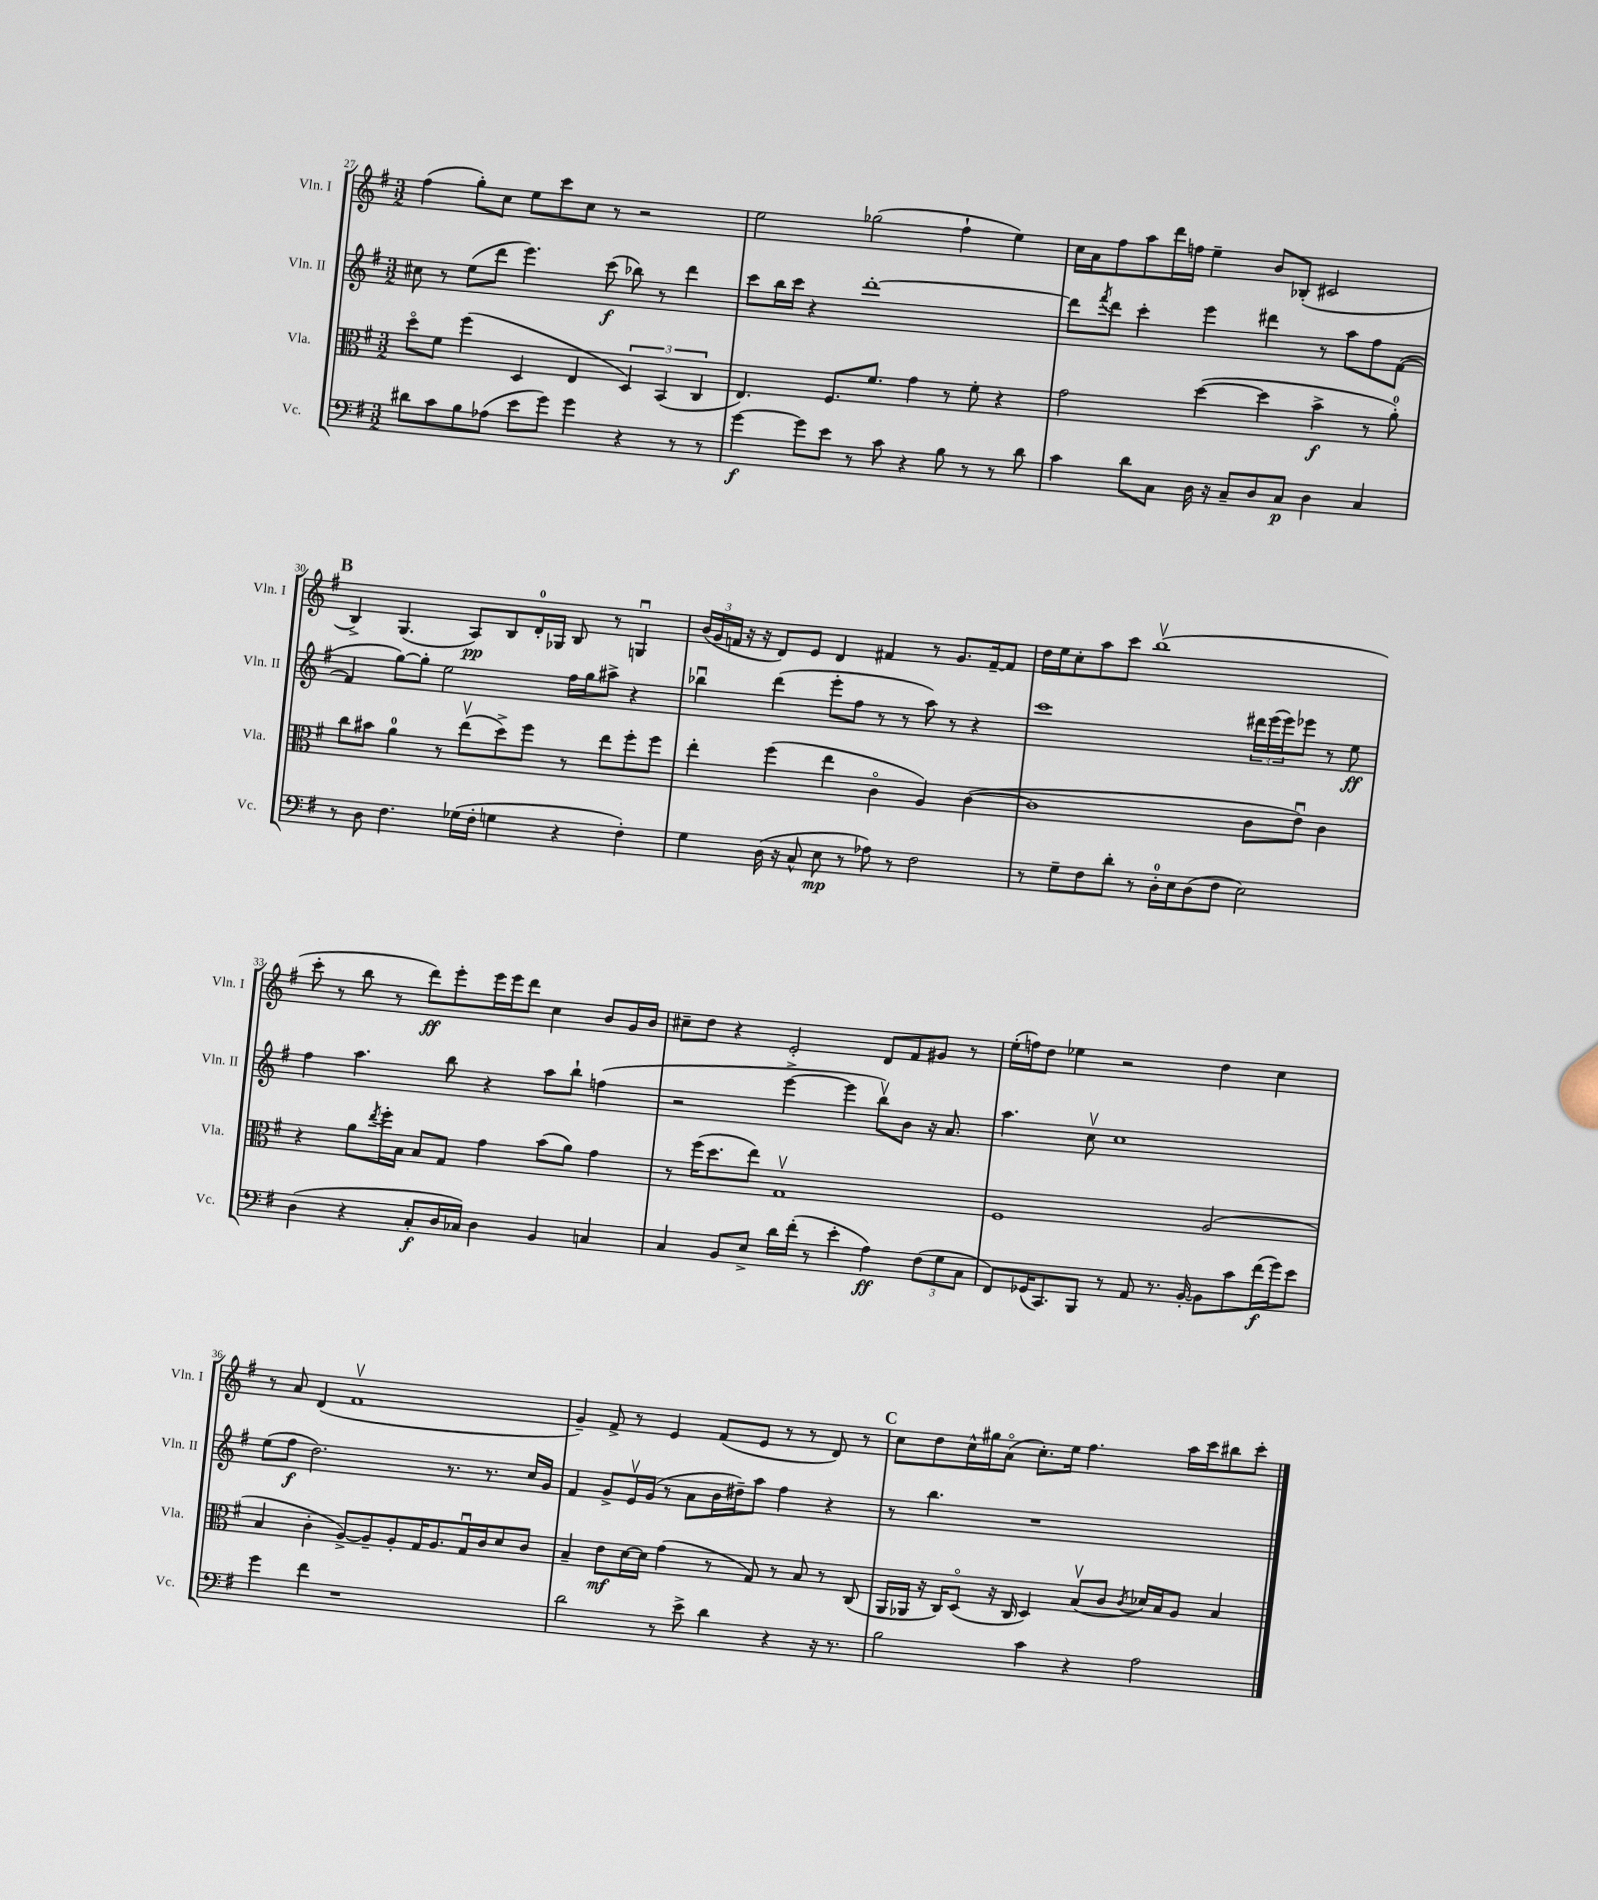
<<
\new StaffGroup <<
\new Staff = "s0" \with { instrumentName = "Vln. I" shortInstrumentName = "Vln. I" } {
    \clef treble \key g \major \numericTimeSignature \time 3/2
    fis''4( g''8-.) c''8 e''8 c'''8 c''8 r8 r2 |
    e''2 ges''2( fis''4-! e''4) |
    c''16 a'16 fis''8 a''8 d'''16 f''16 e''4-- b'8 bes8-.( cis'2 |
    \mark \markup { \bold "B" } b4->) g4.( a8\pp) b8 d'16-0-. ges16 b8 r8 g4\downbow |
    \tuplet 3/2 { b'16( g'16 f'16 } r16 r16 d'8) e'8 d'4 fis'4 r8 g'8. fis'16~-- fis'8 |
    d''16 e''16 c''8-. a''8 c'''8 b''1\upbow( |
    c'''8-. r8 b''8 r8 d'''8\ff) e'''8-. e'''16 e'''16 d'''8 c''4 b'8 g'16 b'16 |
    cis''8-- d''8 r4 e'2-. d'8 fis'8 gis'8 r8 |
    e''16-.( f''16) d''8 ees''4 r2 d''4 c''4 |
    r8 a'8 d'4( fis'1\upbow |
    g'4--) fis'8-> r8 e'4 fis'8( e'8 r8 r8 d'8) r8 |
    \mark \markup { \bold "C" } c''8 d''8 c''16-^ gis''16 a'8\flageolet( c''8.-.) e''16 fis''4. a''16 c'''16 bis''8 c'''8-. \bar "|." |
}
\new Staff = "s1" \with { instrumentName = "Vln. II" shortInstrumentName = "Vln. II" } {
    \clef treble \key g \major \numericTimeSignature \time 3/2
    cis''8 r8 e''8( d'''8 e'''4.) c'''8\f( bes''8) r8 d'''4 |
    c'''8 b''16 c'''16 r4 d'''1~-. |
    d'''8 \acciaccatura { fis'''8 } d'''8 c'''4-. e'''4 dis'''4 r8 a''8 fis''8 fis'8~( |
    \mark \markup { \bold "B" } fis'4 g''8~) g''8-. e''2 fis''16 g''16 ais''8-> r4 |
    bes''4\downbow d'''4( e'''8-. fis''8 r8 r8 a''8) r8 r4 |
    c'''1 \tuplet 3/2 { dis'''16 e'''16( e'''16) } ees'''8 r8 e''8\ff |
    fis''4 a''4. b''8 r4 a''8 b''8-! f''4( |
    r2 e'''4~-> e'''4 b''8\upbow) b'8 r16 a'8. |
    a''4. c''8\upbow c''1 |
    e''8( fis''8\f d''2.) r8. r8. c''16 g'16 |
    fis'4 g'8-> e'16\upbow g'16( r8 a'8 b'16 dis''16--) a''8 fis''4 r4 |
    \mark \markup { \bold "C" } r8 b''4. r1 \bar "|." |
}
\new Staff = "s2" \with { instrumentName = "Vla." shortInstrumentName = "Vla." } {
    \clef alto \key g \major \numericTimeSignature \time 3/2
    d''8\flageolet fis'8 fis''4( d4 e4 \tuplet 3/2 { d4) b,4( c4 } |
    e4.) fis8. fis'8. g'4 r8 fis'8-. r4 |
    g'2 d''4~( d''4 b'4->\f r8 a'8-0-.) |
    \mark \markup { \bold "B" } c''8 bis'8 a'4-0 r8 e''8\upbow( d''8->) fis''8 r8 e''8 fis''8-. fis''8 |
    e''4-. fis''4( e''4 c'4\flageolet a4) c'4~( |
    c'1 c'8 e'8\downbow) c'4 |
    r4 a'8 \acciaccatura { e''8 } fis''16-. b16 b8 g8 g'4 b'8( a'8) g'4 |
    r8 fis''16( d''8. e''8) g1\upbow |
    fis1 a2( |
    b4 c'4-. a8~->) a8-- a8-. g16 a8. g16\downbow c'16 d'8 c'8 |
    b4-- e'8\mf d'16~ d'16 g'4( r8 g8) r8 b8 r8 c8( |
    \mark \markup { \bold "C" } a,16 aes,16 r16 c16) d8\flageolet( r16 c16 d4) b8\upbow( c'8 \acciaccatura { c'8 } des'16) b16 a8 b4 \bar "|." |
}
\new Staff = "s3" \with { instrumentName = "Vc." shortInstrumentName = "Vc." } {
    \clef bass \key g \major \numericTimeSignature \time 3/2
    dis'8 c'8 b8 aes8( e'8 g'8) g'4 r4 r8 r8 |
    g'4~\f g'8 e'8 r8 c'8 r4 b8 r8 r8 d'8 |
    c'4 d'8 c8 d16 r16 c8-- d8 c8\p d4 c4 |
    \mark \markup { \bold "B" } r8 d8 fis4. ges16( fis16-. g4 r4 fis4-.) |
    g4 d16( r16 c8-^ e8\mp r8 aes8) r8 fis2 |
    r8 g8-- fis8 d'8-. r8 d16-0-. e16 d8( fis8 e2) |
    d4( r4 c8-.\f d16 ces16) d4 b,4 c4 |
    c4 b,8 e8-> d'16 fis'16-.( r8 e'4-. a4\ff) \tuplet 3/2 { fis8( g8 c8 } |
    fis,8) ges,16( c,8.) b,,8 r8 a,8 r8. b,16~-. b,8 c'8 fis'16\f( g'16) e'8 |
    g'4 fis'4 r1 |
    d'2 r8 e'8-> d'4 r4 r16 r8. |
    \mark \markup { \bold "C" } b2 c'4 r4 a2 \bar "|." |
}
>>
>>
\layout { \context { \Score currentBarNumber = #27 } }
